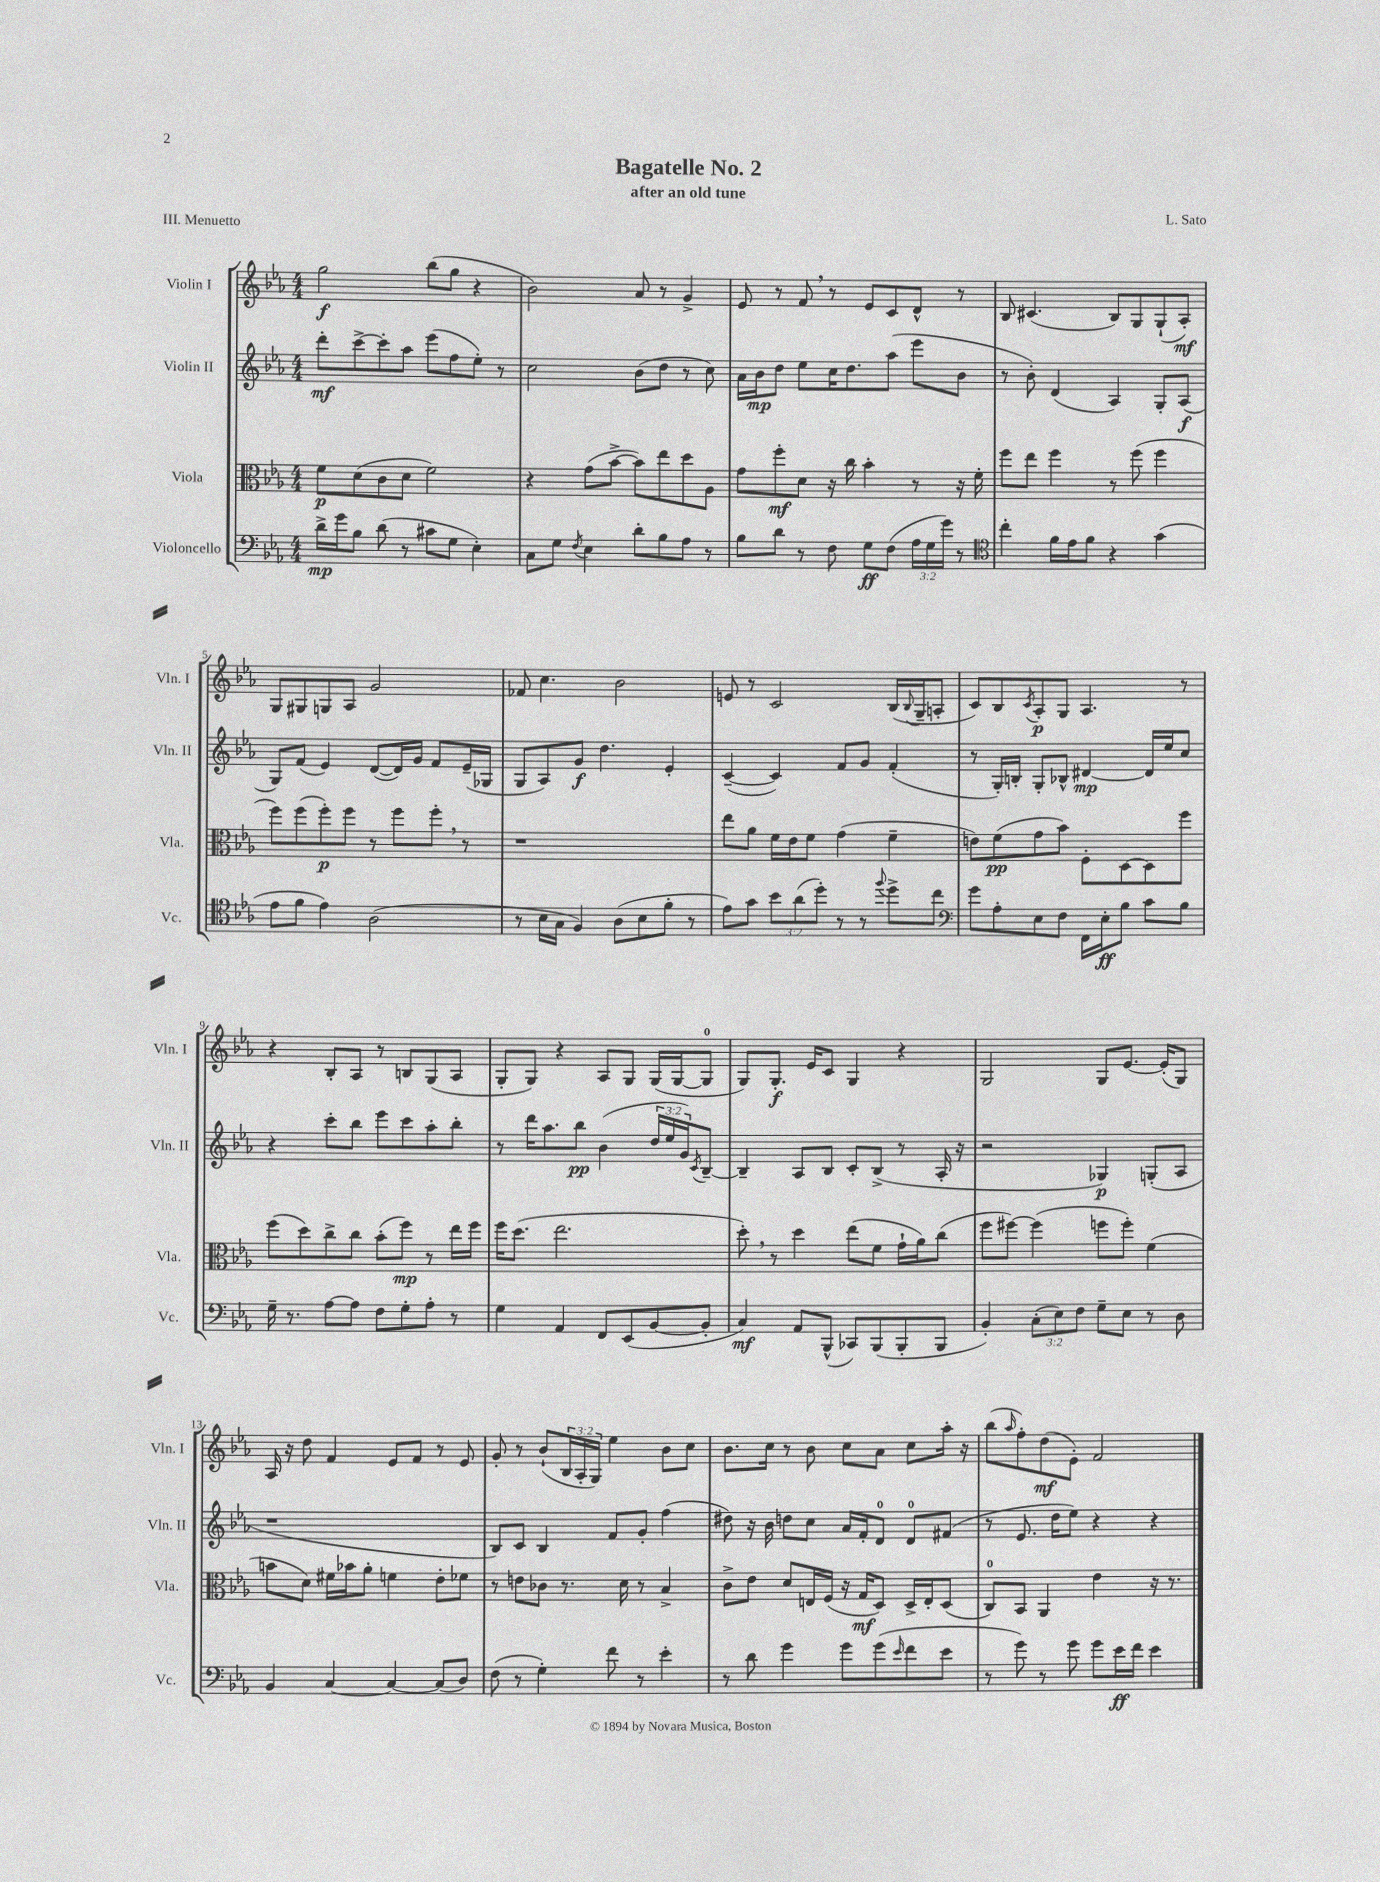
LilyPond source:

\header { title = "Bagatelle No. 2" composer = "L. Sato" subtitle = "after an old tune" piece = "III. Menuetto" }
<<
\new StaffGroup <<
\new Staff = "s0" \with { instrumentName = "Violin I" shortInstrumentName = "Vln. I" } {
    \clef treble \key ees \major \numericTimeSignature \time 4/4 \override Staff.TupletNumber.text = #tuplet-number::calc-fraction-text
    g''2\f bes''8( g''8 r4 |
    bes'2) aes'8 r8 g'4-> |
    ees'8 r8 f'8 \breathe r8 ees'8 c'8 d'8-^ r8 |
    bes8 cis'4.( bes8) g8 g8-!( aes8-.\mf) |
    g8 gis8 g8 aes8 g'2 |
    fes'8 c''4. bes'2 |
    e'8 r8 c'2 bes16( \appoggiatura { bes8 } g16-- a8-. |
    c'8) bes8 \acciaccatura { c'8 } aes8-.\p g8 aes4. r8 |
    r4 bes8-. aes8 r8 b8 g8( aes8 |
    g8-. g8) r4 aes8 g8 g16( g16~ g8-0 |
    g8) g8.-.\f ees'16 c'8 g4 r4 |
    g2 g8 ees'8.~ ees'16-.( g8) |
    aes16 r16 d''8 f'4 ees'8 f'8 r8 ees'8 |
    g'8-. r8 bes'8-!( \tuplet 3/2 { bes16 aes16-. g16) } ees''4 bes'8 c''8 |
    bes'8. c''16 r8 bes'8 c''8 aes'8 c''8 aes''16-. r16 |
    bes''8( \grace { aes''16 } f''8-.) d''8\mf( ees'8-.) f'2 \bar "|." |
}
\new Staff = "s1" \with { instrumentName = "Violin II" shortInstrumentName = "Vln. II" } {
    \clef treble \key ees \major \numericTimeSignature \time 4/4 \override Staff.TupletNumber.text = #tuplet-number::calc-fraction-text
    d'''8-.\mf c'''8~-> c'''8-. aes''8 ees'''8( f''8 ees''8-.) r8 |
    c''2 bes'8( d''8 r8 c''8) |
    aes'16 bes'16\mp d''8 ees''8 c''16 d''8. aes''8( ees'''8 bes'8 |
    r8 bes'8-.) d'4( aes4) g8-. aes8\f( |
    g8) f'8( ees'4) d'8~( d'16) g'16 f'8 ees'16--( ges16 |
    g8 aes8) g'8\f d''4. ees'4-. |
    c'4~--( c'4) f'8 g'8 f'4-.( |
    r8 g16-.) b16-. g8-. bes8-^ dis'4~\mp dis'16 ees''16 c''8 |
    r4 c'''8-. bes''8 ees'''8 c'''8 aes''8-. bes''8-. |
    r8 d'''16 aes''8. bes''8\pp bes'4( \tuplet 3/2 { d''16 ees''16 g'16) } \acciaccatura { c'8 } bes8~-- |
    bes4-- aes8 bes8 c'8-. bes8->( r8 aes16-. r16 |
    r2 ges4\p) g8-.( aes8 |
    r1 |
    bes8) c'8 bes4 f'8 g'8-. f''4( |
    dis''8) r16 bes'16 d''8 c''8 aes'16 f'16-. d'8-0 d'8-0 fis'8( |
    r8 ees'8. d''16 ees''8) r4 r4 \bar "|." |
}
\new Staff = "s2" \with { instrumentName = "Viola" shortInstrumentName = "Vla." } {
    \clef alto \key ees \major \numericTimeSignature \time 4/4
    f'8\p d'8( c'8 d'8 f'2) |
    r4 g'8( bes'8~-> bes'8) ees''8 d''8 aes8 |
    g'8 f''8-.\mf d'8 r16 c''16 bes'4-. r8 r16 f'16-. |
    f''8 ees''8 f''4 r8 f''8( f''4 |
    f''8) f''8( f''8-.\p) f''8 r8 f''8 f''8-. \breathe r8 |
    r1 |
    ees''8 aes'8 f'16 ees'16 f'8 g'4( f'4-- |
    e'8) f'8\pp( g'8 bes'8) f8-. d8~ d8 f''8 |
    f''8( d''8) c''8-> c''8 bes'8-.( f''8\mp) r8 ees''16 f''16 |
    f''16 d''8.( ees''2. |
    d''8-.) \breathe r8 d''4 ees''8( f'8 g'16-! aes'16) c''8( |
    f''8 fis''8~) fis''4( f''8 f''8-.) f'4( |
    b'8 d'8) fis'16 bes'16 aes'8-. f'4 ees'8-. fes'8 |
    r8 e'8 ces'8 r8. d'16 r8 bes4-> |
    c'8-> ees'8 d'8 e16 f16( r16 g16\mf d8) d16-> e16-. d8( |
    c8-0) bes,8 aes,4 ees'4 r16 r8. \bar "|." |
}
\new Staff = "s3" \with { instrumentName = "Violoncello" shortInstrumentName = "Vc." } {
    \clef bass \key ees \major \numericTimeSignature \time 4/4 \override Staff.TupletNumber.text = #tuplet-number::calc-fraction-text
    d'16->\mp g'16 bes8 d'8( r8 cis'8 g8 ees4-.) |
    c8 g8 \acciaccatura { f8 } ees4 d'8-. bes8 aes8 r8 |
    bes8 d'8 r8 f8 g8\ff f8( \tuplet 3/2 { aes16 g16 g'16) } r8 |
    \clef tenor c''4-. f'16 ees'16 f'8 r4 g'4( |
    ees'8 f'8 ees'4) aes2( |
    r8 bes16 g16 f4) aes8( bes8 f'8-. r8 |
    ees'8) g'8 \tuplet 3/2 { bes'8 aes'8( d''8-.) } r8 r8 \appoggiatura { f''8 } d''8-> c''8 |
    \clef bass g'8 aes8-. ees8 f8 f,16 ees16-.\ff bes8 c'8 bes8 |
    g16-- r8. aes8~ aes8 f8 g8-. aes8-. r8 |
    g4 aes,4 f,8 ees,8( bes,8~ bes,8-. |
    c4\mf) aes,8 bes,,8-^( ces,8) bes,,8( bes,,8-. bes,,8 |
    bes,4-.) \tuplet 3/2 { c8-.( ees8) f8 } g8-- ees8 r8 d8 |
    bes,4 c4~ c4~ c8( d8) |
    f8( r8 g4-.) f'8 r8 ees'4-. |
    r8 d'8 g'4 g'8 g'8( \grace { ees'16 } f'8 ees'8 |
    r8 g'8) r8 g'8 g'8 ees'16\ff f'16 ees'4 \bar "|." |
}
>>
>>
